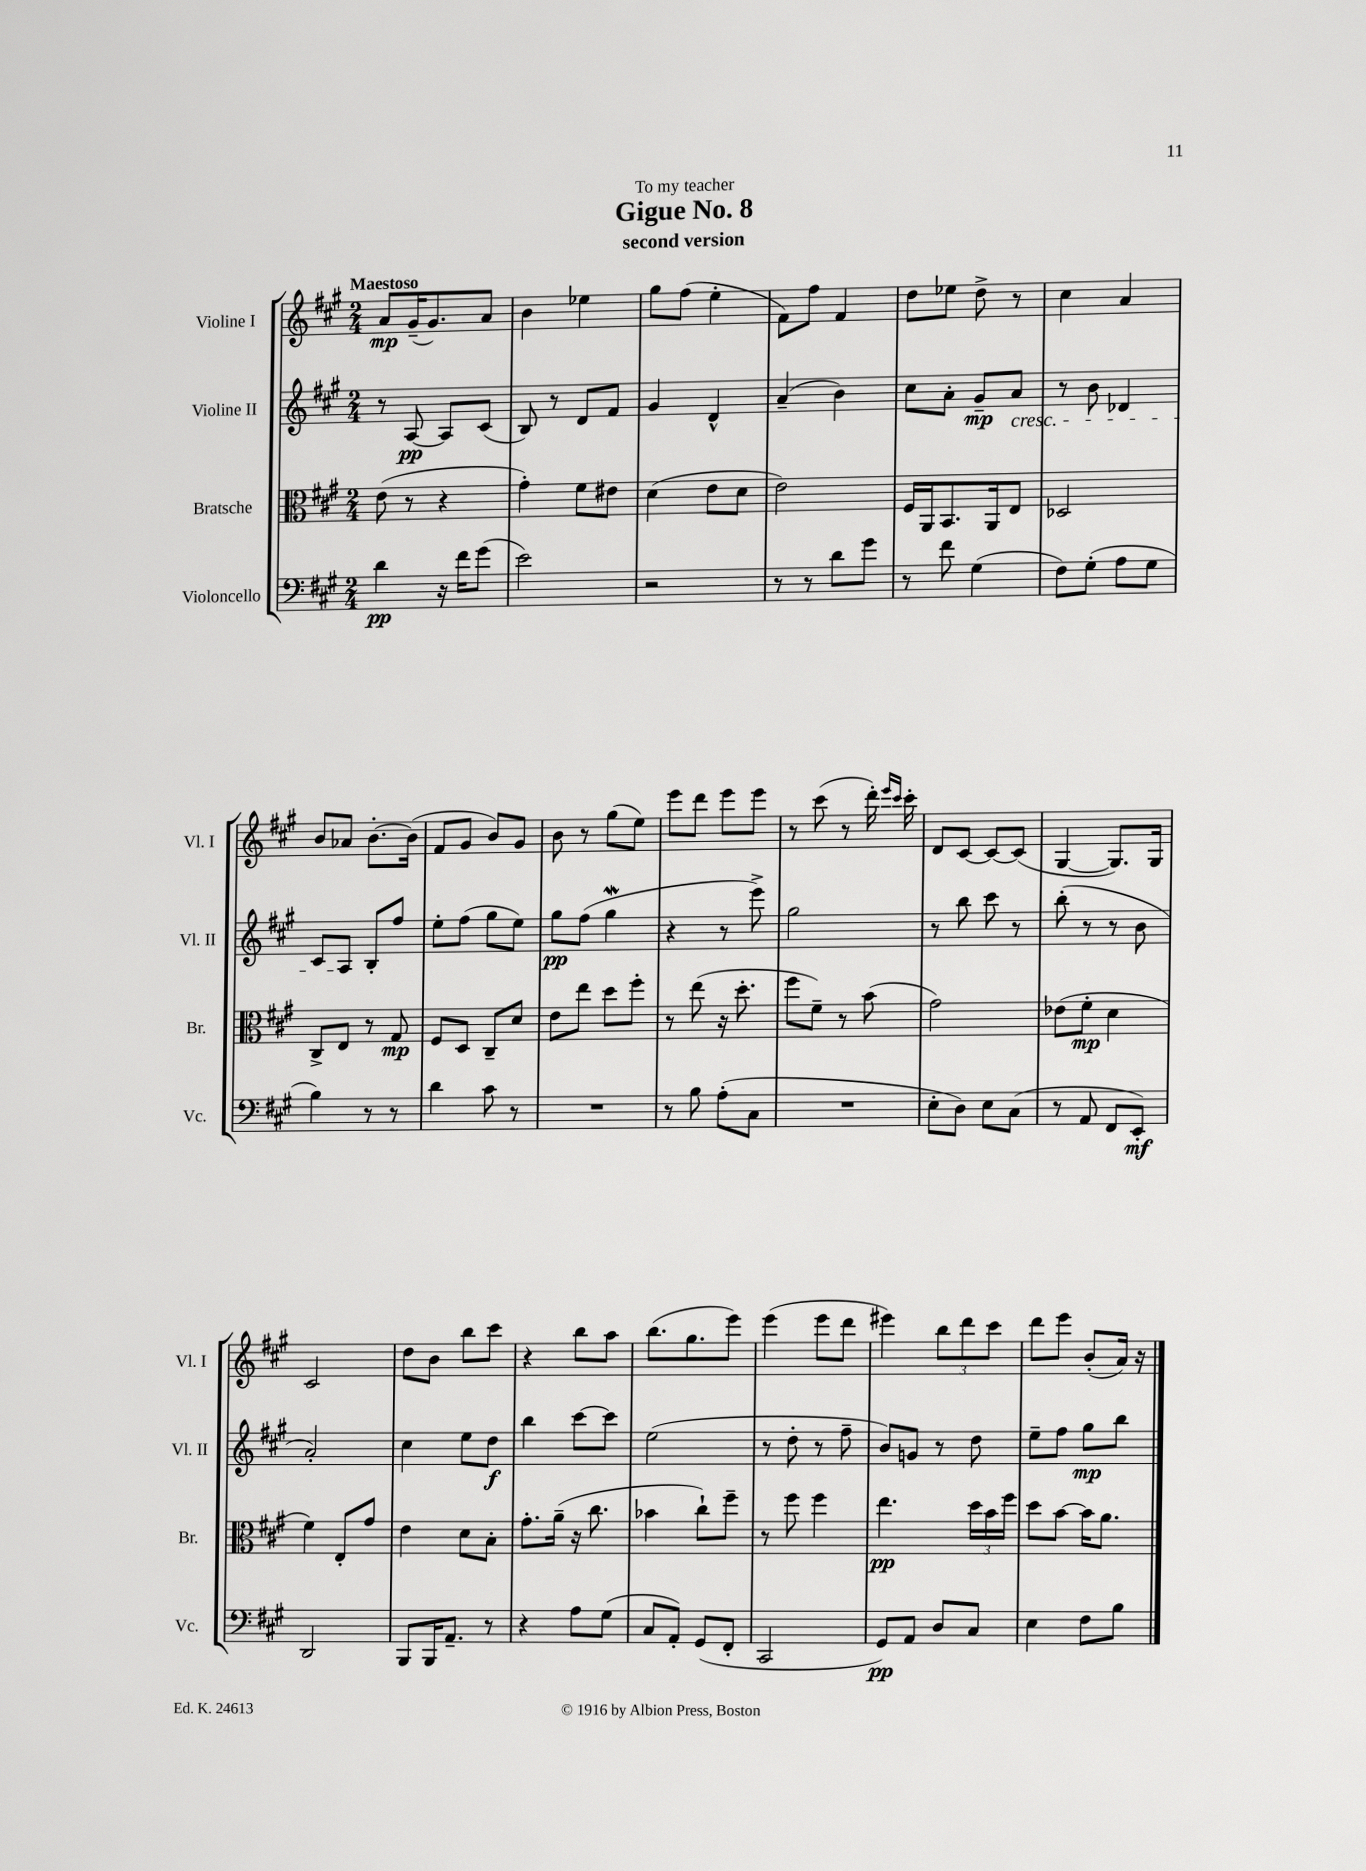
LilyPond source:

\header { title = "Gigue No. 8" subtitle = "second version" dedication = "To my teacher" }
<<
\new StaffGroup <<
\new Staff = "s0" \with { instrumentName = "Violine I" shortInstrumentName = "Vl. I" } {
    \clef treble \key a \major \numericTimeSignature \time 2/4 \tempo "Maestoso"
    a'8\mp gis'16--( gis'8.) a'8 |
    b'4 ees''4 |
    gis''8 fis''8( e''4-. |
    fis'8) fis''8 fis'4 |
    d''8 ees''8 d''8-> r8 |
    cis''4 a'4 |
    b'8 aes'8 b'8.~-. b'16( |
    fis'8 gis'8 b'8) gis'8 |
    b'8 r8 gis''8( e''8) |
    e'''8 d'''8 e'''8 e'''8 |
    r8 cis'''8( r8 d'''16-.) \grace { e'''16 cis'''16 } cis'''16-. |
    d'8 cis'8~ cis'8~ cis'8( |
    gis4~ gis8.) gis16 |
    cis'2 |
    d''8 b'8 b''8 cis'''8 |
    r4 b''8 a''8 |
    b''8.( gis''8. e'''8) |
    e'''4( e'''8 d'''8 |
    eis'''4) \tuplet 3/2 { b''8 d'''8 cis'''8 } |
    d'''8 e'''8 b'8-.( a'16) r16 \bar "|." |
}
\new Staff = "s1" \with { instrumentName = "Violine II" shortInstrumentName = "Vl. II" } {
    \clef treble \key a \major \numericTimeSignature \time 2/4
    r8 a8~\pp a8 cis'8( |
    b8) r8 d'8 fis'8 |
    gis'4 d'4-^ |
    a'4--( b'4) |
    cis''8 a'8-. gis'8--\mp a'8\cresc |
    r8 b'8 des'4 |
    cis'8 a8\! b8-. fis''8 |
    e''8-. fis''8( gis''8 e''8) |
    gis''8\pp fis''8( gis''4\mordent |
    r4 r8 e'''8->) |
    gis''2 |
    r8 b''8 cis'''8 r8 |
    b''8-.( r8 r8 b'8 |
    a'2-.) |
    cis''4 e''8 d''8\f |
    b''4 cis'''8~ cis'''8 |
    e''2( |
    r8 d''8-. r8 fis''8-- |
    b'8) g'8 r8 d''8 |
    e''8-- fis''8 gis''8\mp b''8 \bar "|." |
}
\new Staff = "s2" \with { instrumentName = "Bratsche" shortInstrumentName = "Br." } {
    \clef alto \key a \major \numericTimeSignature \time 2/4
    e'8( r8 r4 |
    gis'4-.) fis'8 eis'8 |
    d'4( e'8 d'8 |
    e'2) |
    fis16 a,16 b,8. a,16 e8 |
    des2 |
    cis8-> e8 r8 gis8\mp |
    fis8 d8 cis8-- d'8 |
    e'8 e''8 d''8 fis''8-. |
    r8 e''8( r16 d''8.-. |
    fis''8 fis'8--) r8 b'8( |
    gis'2) |
    ees'8( fis'8-.\mp d'4 |
    fis'4) e8-. gis'8 |
    e'4 d'8 b8-. |
    gis'8.-. a'16--( r16 cis''8. |
    bes'4 cis''8-!) fis''8-- |
    r8 fis''8 fis''4 |
    e''4.\pp \tuplet 3/2 { d''16 b'16 fis''16 } |
    d''8 b'8~ b'16 a'8. \bar "|." |
}
\new Staff = "s3" \with { instrumentName = "Violoncello" shortInstrumentName = "Vc." } {
    \clef bass \key a \major \numericTimeSignature \time 2/4
    d'4\pp r16 fis'16 gis'8( |
    e'2) |
    r2 |
    r8 r8 d'8 gis'8 |
    r8 fis'8 gis4( |
    fis8) gis8-.( a8 gis8 |
    b4) r8 r8 |
    d'4 cis'8 r8 |
    R2 |
    r8 b8 a8-.( cis8 |
    R2 |
    e8-. d8) e8 cis8( |
    r8 a,8 fis,8 e,8-.\mf) |
    d,2 |
    b,,8 b,,16 a,8.-- r8 |
    r4 a8 gis8( |
    cis8 a,8-.) gis,8( fis,8-. |
    cis,2 |
    gis,8\pp) a,8 d8 cis8 |
    e4 fis8 b8 \bar "|." |
}
>>
>>
\layout { \context { \Score \remove "Bar_number_engraver" } }
